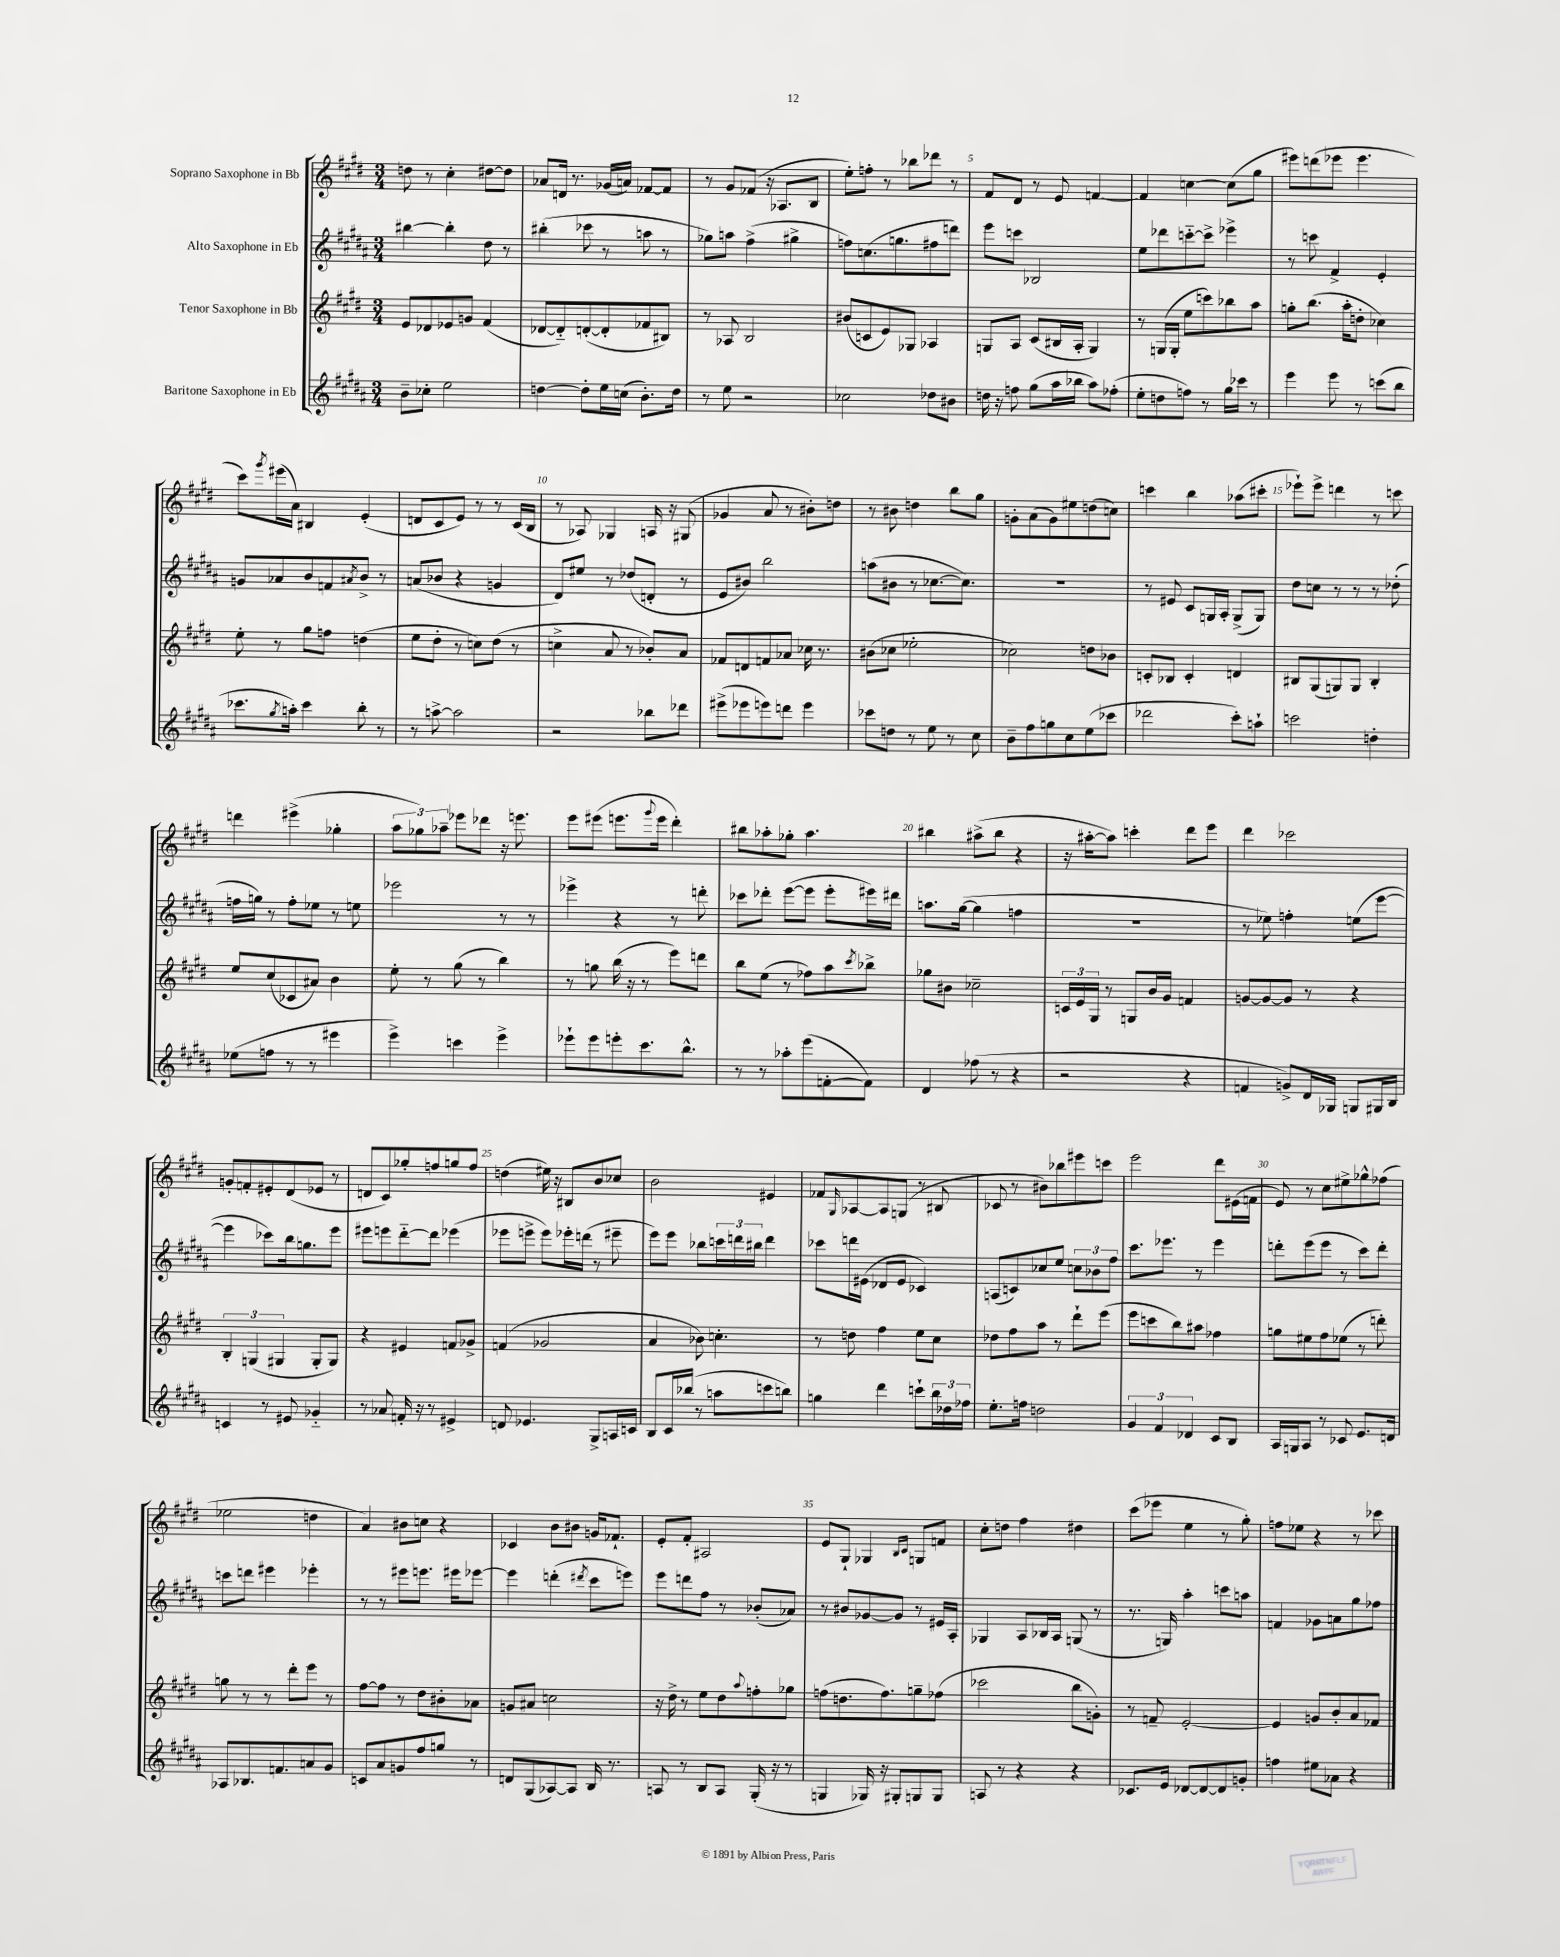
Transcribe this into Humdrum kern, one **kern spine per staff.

**kern	**kern	**kern	**kern
*staff4	*staff3	*staff2	*staff1
*clefG2	*clefG2	*clefG2	*clefG2
*k[f#c#g#d#a#]	*k[f#c#g#d#]	*k[f#c#g#d#a#]	*k[f#c#g#d#]
*M3/4	*M3/4	*M3/4	*M3/4
8b~	8e	[4bb#	8dd
8cc-'	8d-	.	8r
2ee	8e-	4bb#']	4cc#'
.	8g	.	.
.	(4f#	8dd#	[8dd#
.	.	8r	8dd#]
=	=	=	=
[4dd	[8d-	(4bb#'	8a-
.	8d-'~])	.	16d
.	.	.	8.r
8dd']	([8d'	8ccc-	.
16ee	8d']	8r	(16g-
(16cc	.	.	16a)
8.b')	8f-	8aa	[8f-
.	8B#)	8r	8f-]
16dd	.	.	.
=	=	=	=
8r	8r	8gg-)	8r
8ee	8A-	8aa	8g#
2r	2B	(4ff#^	(8f-
.	.	.	16r
.	.	.	8.A-
.	.	4gg#^	.
.	.	.	8B
=	=	=	=
2cc-	(8b#	8ff)	8ee')
.	8c	(8.cc	8ff'
.	8e)	.	8r
.	.	8.gg	.
.	8G-	.	8bb-
8dd-	4A-	8ff#	8ddd-
8b#	.	8ddd)	8r
=	=	=	=
16dd	8G	8eee	8f#
16r	.	.	.
8ff	8A	8ccc	8d#
(8gg#	(8c#	2B-	8r
16aa#	16B#	.	8e
16bb-	16A'	.	.
8aa#)	4G)	.	[4f
(8ff-'	.	.	.
=	=	=	=
8ee'	8r	8ee	4f]
8dd	(16G	8ddd-	.
.	16G'	.	.
8ff)	8ee	[8ccc'~	[4cc
8r	8ccc)	8ccc^]	.
16gg#	8bb-	4eee-^	(8cc]
16ccc-	.	.	.
8r	8aa	.	8gg#
=	=	=	=
4eee	8gg'	8r	8eee#)
.	(8.bb	8ccc	(8ddd
8eee	.	4f#^	8eee-
.	16aa'	.	.
8r	8dd'	.	4.eee-
(8ccc	4cc-)	4e'	.
8bb	.	.	.
=	=	=	=
8.ccc-	8ee'	8g	8ccc#)
.	.	.	8qggg#
.	8r	8a-	(16eee#
8qgg#	.	.	.
16aa')	.	.	16a)
4ccc-	8gg#	8b	4B#
.	8ff	8f	.
.	.	8qa#	.
8bb'	(4dd	8b^	(4e'
8r	.	8r	.
=	=	=	=
8r	8ee	(8a	8d
[8aa^	8dd#'	8b-	8c#
2aa]	8r	4r	8e)
.	8cc)	.	8r
.	(8dd#	4g	8r
.	8r	.	(16c#
.	.	.	16B
=	=	=	=
2r	4cc^	8d#)	8r
.	.	8ee#	8A-)
.	8a	8r	4G-
.	8r	(8dd-	.
8bb-	8b-')	8d'	16A
.	.	.	16r
8ddd-	8a	8r	(8G#
=	=	=	=
(8eee#^	8f-	8e	4g-
8eee-	8d	8b#)	.
8eee)	8f	2bb	8a
8ddd	8a-	.	8r
4eee	16cc-	.	8b#')
.	8.r	.	.
.	.	.	8dd
=	=	=	=
8ccc-	(8b#	(8aa	8r
8dd	8cc-	8b#	8b#
8r	2ee-'	8r	4dd
8ee	.	[8.cc-	.
8r	.	.	8bb
.	.	8.cc-])	.
8cc#	.	.	8gg#
=	=	=	=
8b~	2cc-)	2.r	8g'
8ff#	.	.	(8a
8gg	.	.	8g)
8cc#	.	.	8ee#
(8ee	8dd	.	(8dd
8ccc-	8b-	.	8cc)
=	=	=	=
2ddd-	8c'	8r	4ccc
.	8B-	8e#	.
.	4c'	8c#	4bb
.	.	16G	.
.	.	16A#'	.
8ccc#')	4d	(8G^	(8aa-
8aa`	.	8G)	8ccc#'
=	=	=	=
2ccc	8B#	8dd#	8eee-`)
.	(8G#	8cc	8eee-^
.	8G)	8r	4ddd
.	8G	8r	.
4dd'	4B#'	8r	8r
.	.	(8dd-'	8ccc
=	=	=	=
(8ee-	8ee	16ff	4ddd
.	.	16gg)	.
8ff	(8cc#	8r	.
8r	8c-	8ff'	(4eee#^
8r	8a#)	8ee-	.
4eee#	4b	8r	4gg-'
.	.	8ee	.
=	=	=	=
4eee^)	8ee'	2eee-	12aa
.	.	.	12gg-)
.	8r	.	.
.	.	.	12aa-~
4ccc	(8gg#	.	8eee-
.	8r	.	8ddd-
4eee^	4bb)	8r	16r
.	.	.	8.eee
.	.	8r	.
=	=	=	=
8eee-`	8r	4eee-^	8eee
8eee-	8gg	.	(8eee#
8eee'	(16bb	4r	8.eee
.	16r	.	.
8.ccc#	8r	.	.
.	.	.	8qqggg#
.	.	.	16eee
.	8eee)	8r	4ddd#')
8.bb^^	.	.	.
.	8ddd	8ddd'	.
=	=	=	=
8r	8bb	8ccc-	8bb#
8r	(8ee	8ddd-'	8aa-'
8aa-'	8r	([8eee	8gg-'
(8eee	8ff-)	8eee]	4.aa-
[8f'	8aa	8eee'	.
.	8qccc#	.	.
8f])	8bb-^	16eee#)	.
.	.	16ddd#	.
=	=	=	=
4d#	8gg-	8.aa	4bb#
.	8b#	.	.
.	.	([16gg#	.
(8ff-	2cc-~	4gg#]	(8aa#^
8r	.	.	8bb#
4r	.	4ff	4r
=	=	=	=
2r	24c	2.r	16r
.	24e	.	.
.	.	.	[16aa#'
.	24G#	.	.
.	8r	.	8aa#])
.	8G	.	4ccc'
.	16b	.	.
.	16g#	.	.
4r	4f	.	8ddd#
.	.	.	8eee
=	=	=	=
4f	[8g	8r	4ddd#
.	8g_	8ee-)	.
8g^)	8g]	4ff'	2ccc-
16d#	8r	.	.
16G-	.	.	.
8G	4r	(8ee	.
16G#	.	[8eee	.
16B	.	.	.
=	=	=	=
4c	6B'	4eee]	8g'
.	.	.	8f'
.	(6G	.	.
8r	.	8ccc-)	8e#'
.	6G#	.	.
8e#	.	16bb	(8d#
.	.	8.gg	.
4g-'~	8G#'	.	8e-
.	8G#)	8eee	8r
=	=	=	=
8r	4r	8eee#	8d
8a-	.	8eee	8c#)
16f'	4e#	[8ddd#'~	8gg-'
16r	.	.	.
8r	.	8ddd#]	8ff
4e#^	8f	(4eee-	8gg
.	8g-^	.	8ff
=	=	=	=
8d	(4f	8eee-	(4dd
4.e-	.	8eee^	.
.	2g-	8eee)	16ee#)
.	.	.	16r
.	.	16eee-'	8B#
.	.	(16ddd	.
8G#^	.	8r	8b
16A	.	8eee#~	8cc-
16c	.	.	.
=	=	=	=
8B	4a	8eee)	2b
16c#	.	8eee	.
(16bb-	.	.	.
8r	8b-)	8bb-	.
8aa	4.cc'	24ccc	.
.	.	24ddd	.
.	.	24bb#	.
8ccc	.	4ddd	4e#
8bb)	.	.	.
=	=	=	=
4gg	8r	8ccc-	8f-
.	.	.	16qqG#
.	8dd	16ddd	[8A-
.	.	(16e#	.
4ddd#	4ff#	8d-	8A-]
.	.	8e#	(8G
8ccc`	8ee	4c-)	8r
24bb	8cc#	.	8B#
24dd-	.	.	.
24ff-	.	.	.
=	=	=	=
8.ee'	8dd-	(8A	8c-
.	8ff#	8c)	8r
16ff	.	.	.
2dd	8aa	8cc-	8b#)
.	8r	8ee	8bb-
.	8ddd#`	12cc	8eee#
.	.	12b-	.
.	(8eee	.	8ccc
.	.	12ff#	.
=	=	=	=
6g#	8eee	8.ccc#	2eee
.	8ccc	.	.
6f#	.	.	.
.	.	8.eee-	.
.	8bb)	.	.
6d-	.	.	.
.	8aa#	8r	.
8c#	4ff-	4eee-	8ddd#
8B	.	.	(16e#
.	.	.	16f
=	=	=	=
16A#	8gg	8ddd'	8e)
16G	.	.	.
8A#	8ee#	(8eee	8r
8r	8ff#	8eee	8cc#
8c-	(8ee-	8r	8ee#^
8.e	8r	8ccc#)	8gg-^^
.	8ddd')	8ddd'	(8ff-
16d	.	.	.
=	=	=	=
8A-	8gg	8ccc	2ee-
8.B-	8r	8ddd	.
.	8r	4eee#	.
8.f	.	.	.
.	8ddd#'	.	.
8a	8eee	4eee-'	4dd
8g#	8r	.	.
=	=	=	=
8c	[8ff#	8r	4a)
8a#	8ff#]	8r	.
8g	8r	8eee#	8b#
8ff#	8dd#	8.eee	8cc
8gg	8b#'	.	4r
.	.	16eee#	.
8r	8a-	[8eee-	.
=	=	=	=
8d	8g	4eee-]	4c-
(8G#	8a#	.	.
[8A-)	2cc	(4ddd'	8b
8A-]	.	.	8b#
.	.	8qddd#	.
16B	.	8ccc#	16g
8.r	.	.	8.f-`
.	.	8eee)	.
=	=	=	=
8A	16r	8eee	8e'
.	16dd#^	.	.
8r	8r	8ddd	8f#'
8B	8ee	8ff#	2A#
8A	8dd#	8r	.
.	8qqaa	.	.
(16G#'	8ff'	(8b-'	.
16r	.	.	.
8r	8gg-	8a-)	.
=	=	=	=
4G	(8ff	8r	8e
.	8.dd	8b#	8G#`
16G-)	.	[8g-	4G-
16r	8.ff)	.	.
8G#'	.	8g-]	.
.	.	.	16qqB
.	.	.	16qqc#
8G	8gg~	8r	8G
8G	(8ff-	16e#	8f
.	.	16A#'	.
=	=	=	=
8A	2ccc-	4G-	8cc#'
8r	.	.	8dd
4r	.	8A#	4ff#
.	.	16B-	.
.	.	16A#	.
4r	8bb	(8G	4dd#
.	8g')	8r	.
=	=	=	=
8.c-	8r	8.r	(8ccc#
.	8f~	.	8eee-
16e	.	16G)	.
[8d-	[2e'	4aa#'	4ee
8d-_	.	.	.
8d-]	.	8ccc	8r
8g'	.	8aa	8gg#')
=	=	=	=
4ff	4e]	4f	8ff
.	.	.	8ee-
8ee#	8g	8g-	4r
8a-	8b'	8a	.
4r	8a	8gg#	8r
.	8f-	8ff-	8ccc-
==	==	==	==
*-	*-	*-	*-
